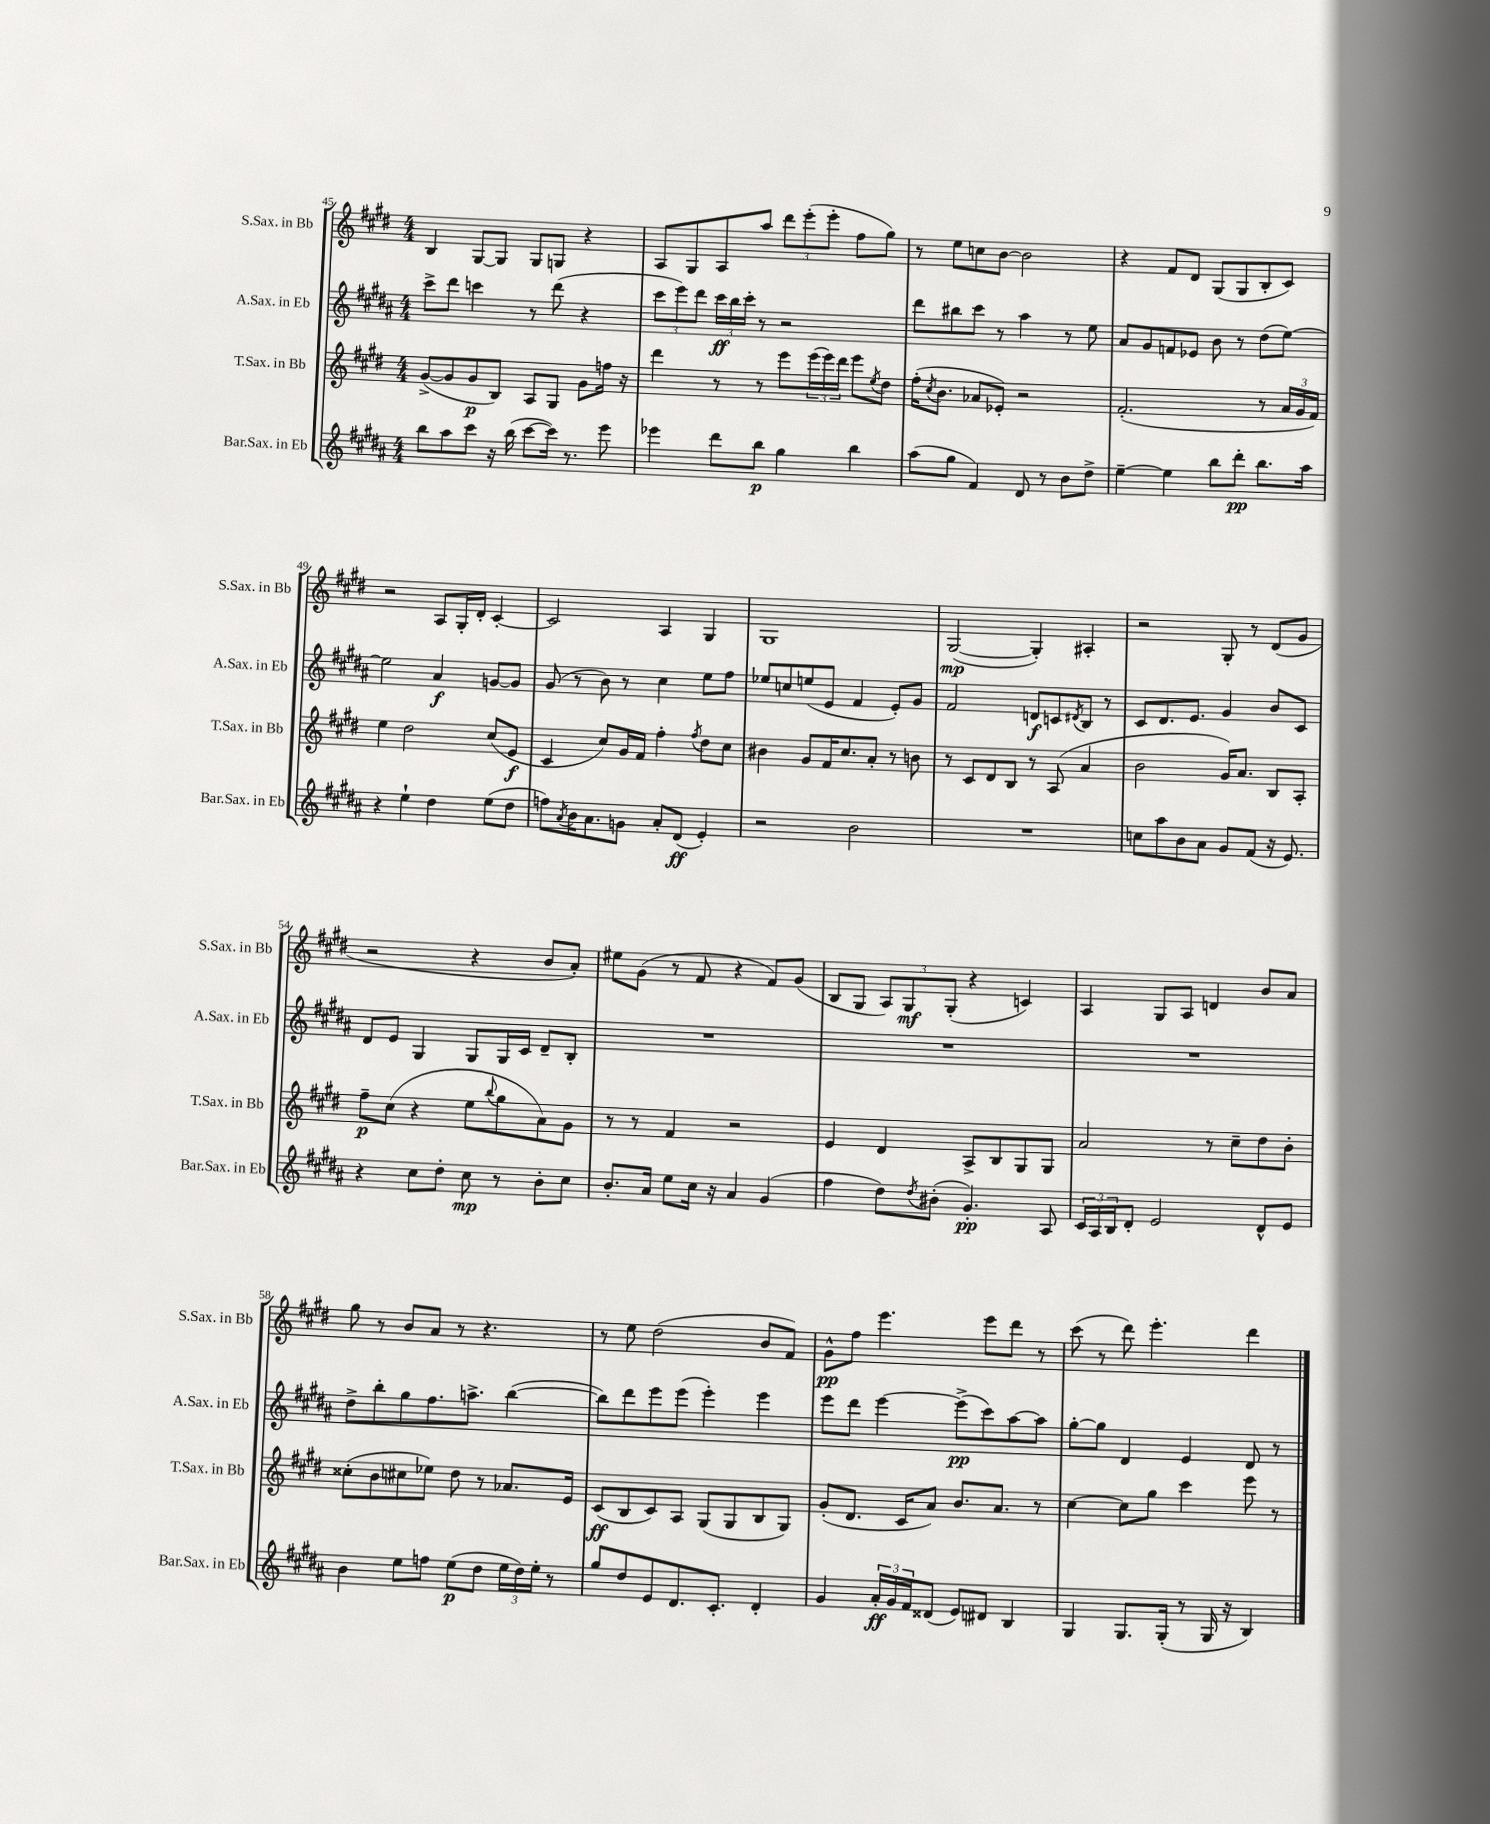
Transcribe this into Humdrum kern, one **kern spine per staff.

**kern	**kern	**kern	**kern
*staff4	*staff3	*staff2	*staff1
*clefG2	*clefG2	*clefG2	*clefG2
*k[f#c#g#d#a#]	*k[f#c#g#d#]	*k[f#c#g#d#a#]	*k[f#c#g#d#]
*M4/4	*M4/4	*M4/4	*M4/4
8bb	([8g#^	8ccc#^	4B
8aa#	8g#]	8ddd#	.
8ccc#	8g#	4ccc	[8G#
16r	8B)	.	8G#]
(16bb	.	.	.
[8ccc#	8A	8r	8G#
16ccc#])	8G#	(8ddd#	8G
8.r	.	.	.
.	8g#	4r	4r
8eee	16ff	.	.
.	16r	.	.
=	=	=	=
4eee-	4ddd#	12ccc#	8A
.	.	12eee)	.
.	.	.	8G#
.	.	12ddd#	.
8ddd#	8r	24ccc#	8A
.	.	24bb	.
.	.	24ccc#'	.
8bb	8r	8r	8aa
4gg#	8eee	2r	12ddd#
.	.	.	(12eee'
.	(24eee	.	.
.	24eee)	.	12eee'
.	24ddd#	.	.
4bb	8eee	.	8ff#
.	8qee	.	.
.	8dd#	.	8gg#)
=	=	=	=
(8aa#	(16ff#'	8ddd#	8r
.	8qcc#	.	.
.	8.b	.	.
8gg#	.	8bb#	8ee
4f#)	8a-	8ccc#	8cc
.	8e-')	8r	[8b
8d#	2r	4aa#	2b]
8r	.	.	.
8b	.	8r	.
8dd#^	.	8ee	.
=	=	=	=
[4ee~	(2.f#'	8a#	4r
.	.	8g#	.
4ee]	.	8f	8f#
.	.	8e-	8d#
8bb	.	8b	(8G#
8ddd#'	.	8r	8G#
8.bb	8r	(8dd#	8B'
.	24a	[8ee)	8c#)
.	24g#	.	.
16aa#	.	.	.
.	24f#)	.	.
=	=	=	=
4r	4ee	2ee]	2r
4ee`	2dd#	.	.
4dd#	.	4a#	8A
.	.	.	16G#'
.	.	.	16d#'
(8ee	(8cc#	[8g	[4c#'
8dd#	8e	8g]	.
=	=	=	=
8ff)	4c#	(8g#	2c#]
8qa#	.	.	.
16b	.	8r	.
8.a#	.	.	.
.	8cc#)	8b)	.
8g	16g#	8r	.
.	16f#	.	.
8a#'	4ff#'	4cc#	4A
(8d#	.	.	.
.	8qff#	.	.
4e')	8dd#	8ee	4G#
.	8cc#	8ff#	.
=	=	=	=
2r	4b#	8ee-	1G#
.	.	8cc	.
.	8g#	(8ee	.
.	16f#	8e	.
.	8.cc#	.	.
2b	.	4f#	.
.	8a'	.	.
.	8r	8e')	.
.	8b	8g#	.
=	=	=	=
1r	8r	2f#	([2G#
.	8c#	.	.
.	8d#	.	.
.	8B	.	.
.	8r	8d	4G#'])
.	(8A	8c	.
.	.	8qd#	.
.	4a	8B	4A#'
.	.	8r	.
=	=	=	=
8cc	2b	8c#	2r
8aa#	.	8.d#	.
8b	.	.	.
.	.	8.e	.
8a#	.	.	.
8g#	16g#)	4g#	8G#'
.	8.a	.	.
(8f#	.	.	8r
16r	8B	8b	(8d#
8.e)	.	.	.
.	8A'	8c#	8g#
=	=	=	=
4r	8ff#~	8d#	2r
.	(8cc#	8e	.
8cc#	4r	4G#	.
8dd#'	.	.	.
8cc#	8ee	8G#	4r
.	8qqbb	.	.
8r	8gg#	16G#	.
.	.	16c#	.
8b'	8a)	8d#~	8b
8cc#	8g#	8B'	8a')
=	=	=	=
8.b'	8r	1r	8ee#
.	8r	.	(8g#
16a#	.	.	.
8ee	4f#	.	8r
16cc#	.	.	8f#
16r	.	.	.
4a#	2r	.	4r
(4g#	.	.	8f#)
.	.	.	(8g#
=	=	=	=
4ff#	4e	1r	8B
.	.	.	8G#
8dd#)	4d#	.	12A)
.	.	.	12G#
8qdd#	.	.	.
(8b#'	.	.	.
.	.	.	(12G#'
4.g#')	8A^	.	4r
.	8B	.	.
.	8G#	.	4c)
8A#	8G#	.	.
=	=	=	=
24c#	2a	1r	4A
24A#	.	.	.
24B	.	.	.
8d#'	.	.	.
2e	.	.	8G#
.	.	.	8A
.	8r	.	4d
.	8cc#~	.	.
8d#^^	8dd#	.	8b
8e	8b'	.	8a
=	=	=	=
4b	(8cc##'	8dd#^	8gg#
.	8b	8bb'	8r
8ee	8cc#	8gg#	8b
8ff	8ee-)	8.ff#	8a
(8ee	8dd#	.	8r
.	.	8.aa^	.
8dd#	8r	.	4.r
24ee	8.a-	([4bb	.
24dd#)	.	.	.
24ee'	.	.	.
8r	.	.	.
.	16e	.	.
=	=	=	=
8gg#	(8c#	8bb])	8r
8dd#	8B	8ddd#	8ee
8e	8c#)	8eee	(2dd#
8.d#	8A	(8eee	.
.	(8G#	4eee')	.
8.c#'	.	.	.
.	8G#	.	.
4d#'	8B	4eee	8b
.	8G#)	.	8f#)
=	=	=	=
4g#	(8g#'	8eee	8g#^^
.	8.d#	8ddd#	8ff#
24a#'	.	[4eee	4.eee
24g#	.	.	.
.	16c#	.	.
24f#	.	.	.
(8d##	8a)	.	.
8e)	8.b	(8eee^]	.
8d#	.	8ccc#)	8eee
.	8.a	.	.
4B	.	[8aa#	8ddd#
.	8r	8aa#]	8r
=	=	=	=
4G#	[4cc#	[8gg#'	(8ccc#
.	.	8gg#]	8r
8.G#	8cc#]	4d#	8ddd#)
.	8gg#	.	4.eee'
(16G#'	.	.	.
8r	4ccc#	4e	.
16G#	.	.	.
16r	.	.	.
4B)	8eee	8d#	4ddd#
.	8r	8r	.
==	==	==	==
*-	*-	*-	*-
